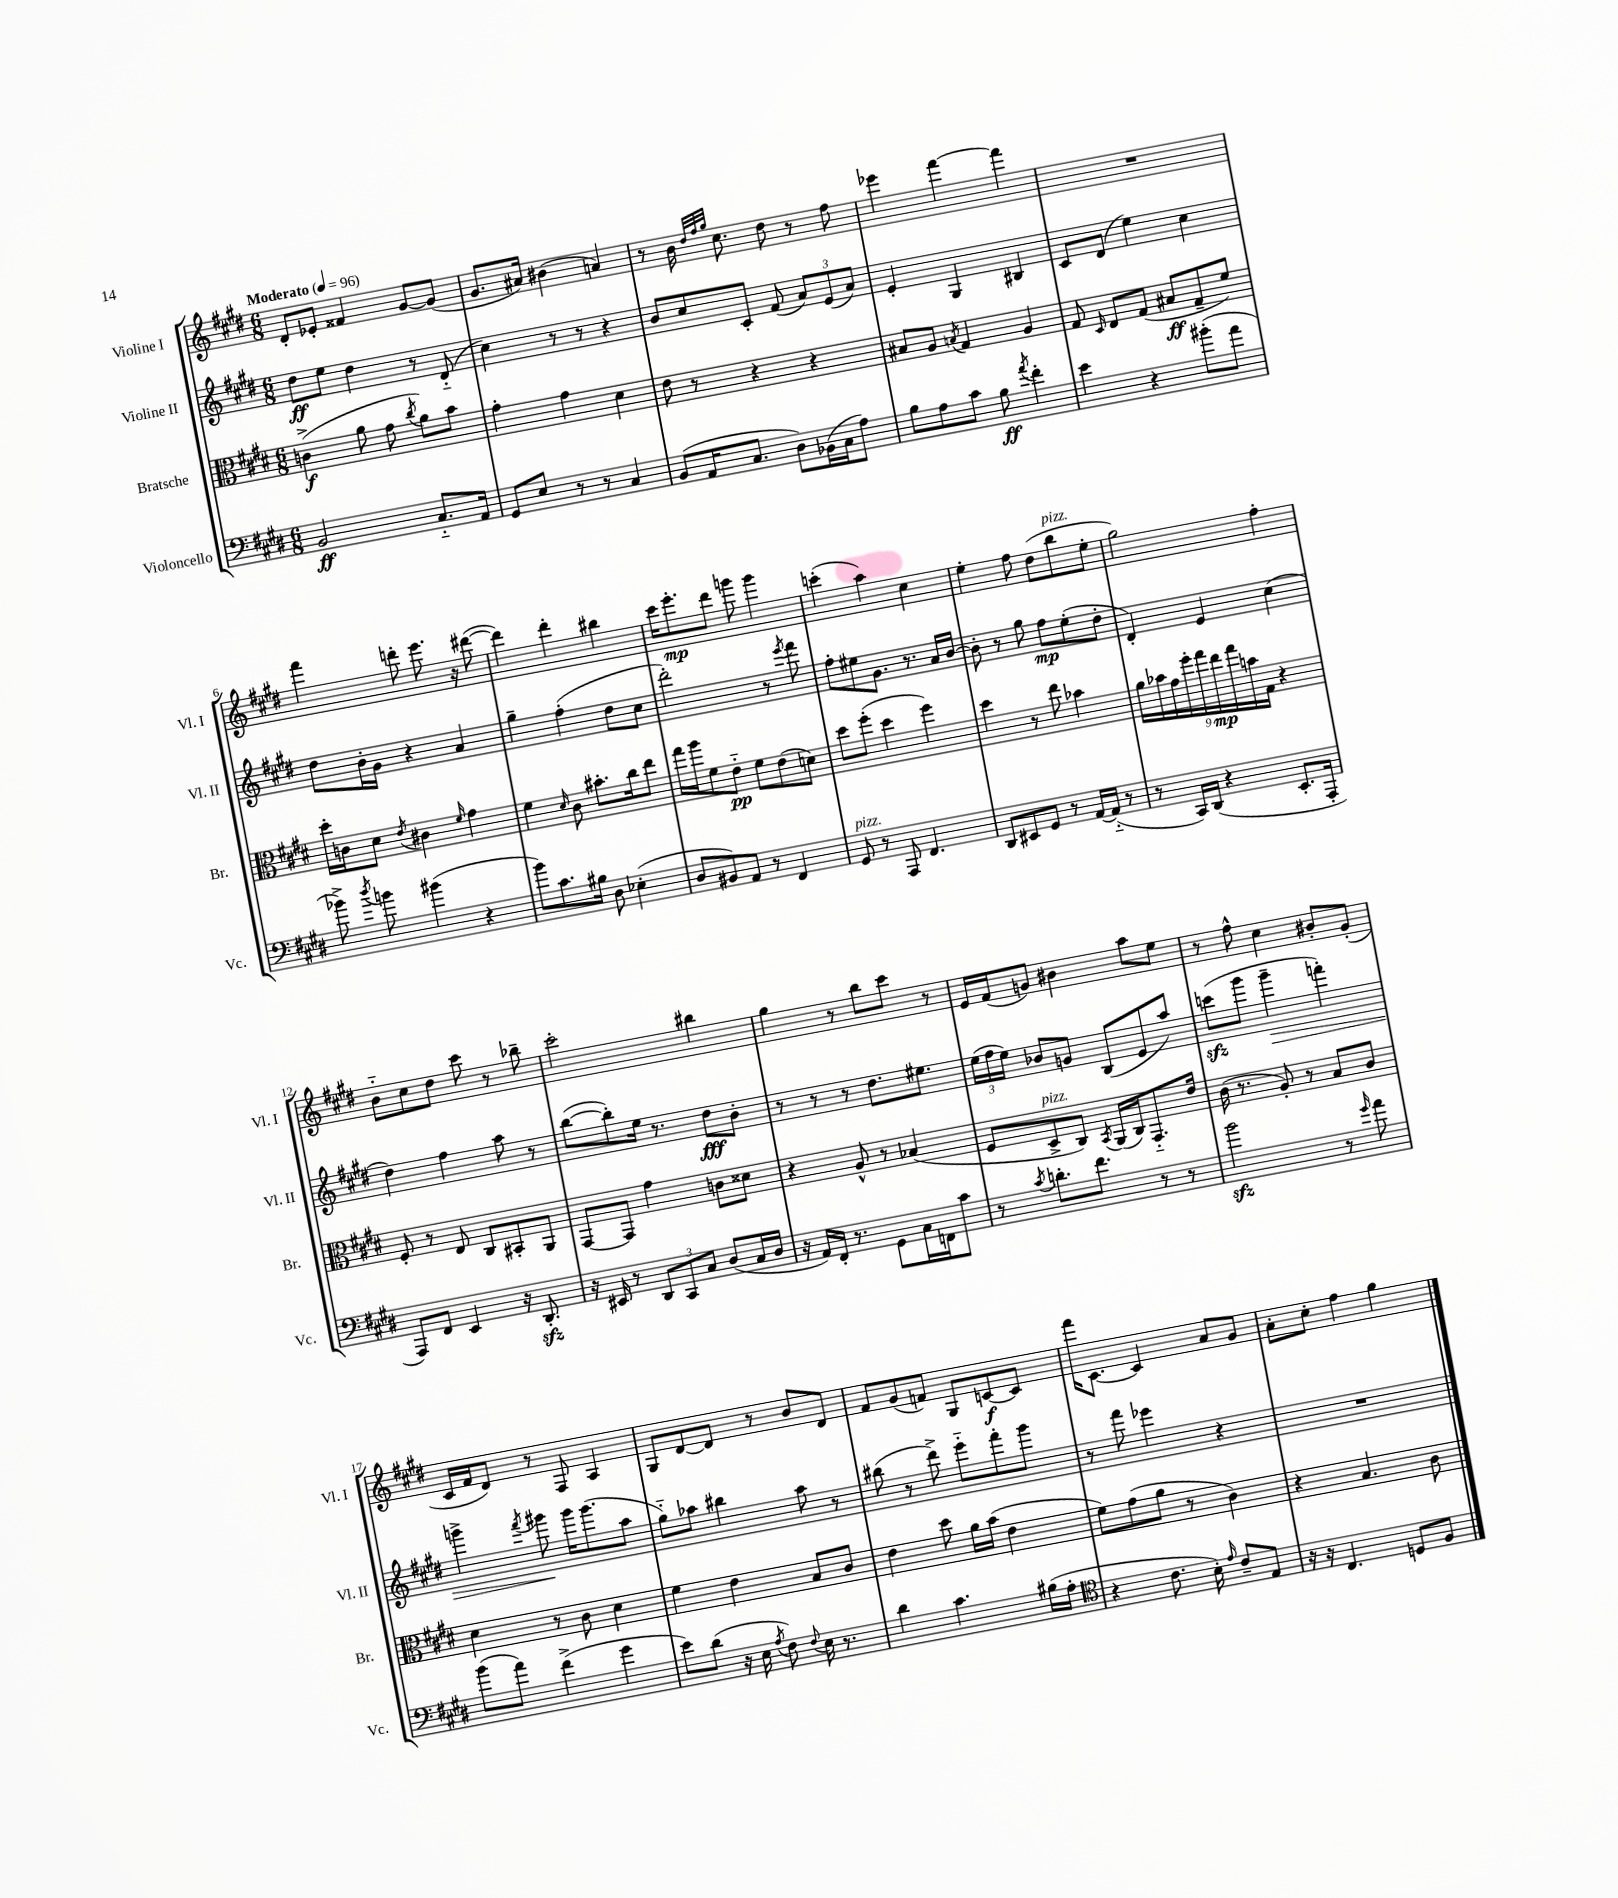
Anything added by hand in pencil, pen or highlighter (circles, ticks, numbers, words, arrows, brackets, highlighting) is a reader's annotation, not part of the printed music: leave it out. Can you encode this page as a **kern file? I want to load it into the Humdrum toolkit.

**kern	**dynam	**kern	**dynam	**kern	**dynam	**kern	**dynam
*part4	*part4	*part3	*part3	*part2	*part2	*part1	*part1
*staff4	*staff4	*staff3	*staff3	*staff2	*staff2	*staff1	*staff1
*I"Violoncello	*	*I"Bratsche	*	*I"Violine II	*	*I"Violine I	*
*I'Vc.	*	*I'Br.	*	*I'Vl. II	*	*I'Vl. I	*
*clefF4	*	*clefC3	*	*clefG2	*	*clefG2	*
*k[f#c#g#d#]	*	*k[f#c#g#d#]	*	*k[f#c#g#d#]	*	*k[f#c#g#d#]	*
*M6/8	*	*M6/8	*	*M6/8	*	*M6/8	*
*MM96	*	*MM96	*	*MM96	*	*MM96	*
=1	=1	=1	=1	=1	=1	=1	=1
!	!	!	!	!	!	!LO:TX:a:B:t=Moderato	!
2BB/	ff	(4cn^\	f	8dd#\L	ff	8d#'/L	.
.	.	.	.	8ee\J	.	8e-X'/J	.
.	.	8a\	.	4dd#\	.	4f##X/	.
.	.	8g#\	.	.	.	.	.
.	.	8qcc#/	.	.	.	.	.
8.C#/L	.	8a\L)	.	8r	.	[8g#/L	.
.	.	8b\J	.	(8d#/	.	(8g#/J]	.
16AA/Jk	.	.	.	.	.	.	.
=2	=2	=2	=2	=2	=2	=2	=2
8GG#/L	.	4g#'\	.	4cc#\)	.	8.g#/L	.
8E/J	.	.	.	.	.	.	.
.	.	.	.	.	.	16a#X/Jk)	.
8r	.	4g#\	.	8r	.	(4b#X\	.
8r	.	.	.	8r	.	.	.
4C#/	.	4d#\	.	4r	.	4an/)	.
=3	=3	=3	=3	=3	=3	=3	=3
(8BB/L	.	8e\	.	8b/L	.	8r	.
16AA/K	.	8r	.	8cc#/	.	16b\	.
.	.	.	.	.	.	32qqdd#/LLL	.
.	.	.	.	.	.	32qqff#/	.
.	.	.	.	.	.	32qqgg#/JJJ	.
8.C#/J	.	.	.	.	.	8.cc#\	.
.	.	4r	.	8c#'/J	.	.	.
8D#\L)	.	.	.	(8f#/	.	8dd#\	.
(16BB-X\L	.	4r	.	12a/L)	.	8r	.
16C#\J	.	.	.	.	.	.	.
.	.	.	.	(12e/	.	.	.
8A\J)	.	.	.	.	.	8ff#\	.
.	.	.	.	12a/J)	.	.	.
=4	=4	=4	=4	=4	=4	=4	=4
8B\L	.	8B#X/L	.	4e'/	.	4eee-X\	.
8A\	.	8A/J	.	.	.	.	.
.	.	8qBn/	.	.	.	.	.
8c#\J	.	4G#/	.	4G#/	.	[4fff#\	.
8B\	ff	.	.	.	.	.	.
8qa/	.	.	.	.	.	.	.
4f#'\	.	4A/	.	4B#X/	.	4fff#\]	.
=5	=5	=5	=5	=5	=5	=5	=5
4e\	.	8G#/	.	8c#/L	.	2.r	.
.	.	16qqD#/	.	.	.	.	.
.	.	8E/L	.	(8d#/J	.	.	.
4r	.	(8G#/J	.	4ee\)	.	.	.
.	.	8B#X/L	ff	.	.	.	.
(8b#X'\L	.	8G#~/	.	4cc#\	.	.	.
8a\J	.	8f#/J)	.	.	.	.	.
!!LO:LB:g=z
=6	=6	=6	=6	=6	=6	=6	=6
8b-X^\)	.	16dd#'\LL	.	8dd#\L	.	4fff#\	.
.	.	16cn\J	.	.	.	.	.
8qdd#/	.	.	.	.	.	.	.
8bn\	.	8d#\J	.	16b'\L	.	.	.
.	.	.	.	16g#\JJ	.	.	.
.	.	8qe/	.	.	.	.	.
(4b#X\	.	4c#X\	.	4r	.	8dddn'\	.
.	.	.	.	.	.	8.eee\	.
.	.	16qqf#/	.	.	.	.	.
4r	.	4g#\	.	4a/	.	.	.
.	.	.	.	.	.	16r	.
.	.	.	.	.	.	([8ddd#X\	.
=7	=7	=7	=7	=7	=7	=7	=7
8b\L)	.	4f#\	.	4gg#~\	.	4ddd#\])	.
8.c#\	.	.	.	.	.	.	.
.	.	16qqd#/	.	.	.	.	.
.	.	8c#\	.	(4ff#'\	.	4ddd#'\	.
16B#X\Jk	.	.	.	.	.	.	.
8D#\	.	8.b#X'\L	.	.	.	.	.
(4E-X'\	.	.	.	8dd#\L	.	4bb#X\	.
.	.	16cc#\k	.	.	.	.	.
.	.	8ee\J	.	8cc#\J	.	.	.
=8	=8	=8	=8	=8	=8	=8	=8
8D#/L	.	16gg#\LL	.	2ddd#'\)	.	16ccc#\KL	.
.	.	16aa\J	.	.	.	8.eee'\	mp
8BB#X/)	.	8f#\	.	.	.	.	.
8AA/J	.	8e\J	pp	.	.	8ddd#\J	.
8r	.	8f#\L	.	.	.	8gggn\	.
4FF#/	.	(8e\	.	8r	.	4ggg\	.
.	.	.	.	8qeee/	.	.	.
.	.	8dn\J)	.	8fff#\	.	.	.
=9	=9	=9	=9	=9	=9	=9	=9
!LO:TX:a:i:t=pizz.	!	!	!	!	!	!	!
8GG#/	.	8dd#\L	.	8ff#'\L	.	(4cccn'\	.
8r	.	(8ff#'\J	.	8ee#X\	.	.	.
8AAA/	.	4dd#\	.	8.g#\J	.	4aa\)	.
4.FF#/	.	.	.	.	.	.	.
.	.	.	.	8.r	.	.	.
.	.	4ff#\)	.	.	.	4cc#\	.
.	.	.	.	16a/LL	.	.	.
.	.	.	.	[16b/JJ	.	.	.
=10	=10	=10	=10	=10	=10	=10	=10
8DD#/L	.	4dd#\	.	8b'\]	.	4ee'\	.
8EE#X/	.	.	.	8r	.	.	.
8GG#/J	.	8r	.	8gg#\	.	8ff#\	.
8r	.	8ee\	.	8ff#\L	mp	(8dd#\L	.
!	!	!	!	!	!	!LO:TX:a:i:t=pizz.	!
[16AA/LL	.	4b-X\	.	(8ee'\	.	8bb\	.
(16AA/JJ]	.	.	.	.	.	.	.
8r	.	.	.	8dd#'\J	.	8ee'\J	.
=11	=11	=11	=11	=11	=11	=11	=11
8r	.	18a\LL	.	4d#'/)	.	2gg#\)	.
.	.	18b-X\	.	.	.	.	.
.	.	18g#\	.	.	.	.	.
16CC#/LL)	.	.	.	.	.	.	.
.	.	18ff#'\	.	.	.	.	.
(16DD#/JJ	.	.	.	.	.	.	.
.	.	18gg#\	.	.	.	.	.
4r	.	.	.	4e/	.	.	.
.	.	18ee\	mp	.	.	.	.
.	.	18gg#\	.	.	.	.	.
.	.	18bn\	.	.	.	.	.
.	.	18G#\JJ	.	.	.	.	.
8.EE'/L	.	4r	.	(4cc#\	.	4ff#'\	.
16AAA'/Jk	.	.	.	.	.	.	.
!!LO:LB:g=z
=12	=12	=12	=12	=12	=12	=12	=12
8AAA/L)	.	8F#'/	.	4dd#\)	.	8b\L	.
8FF#/J	.	8r	.	.	.	8cc#\	.
4EE/	.	8E/	.	4ff#\	.	8dd#\J	.
.	.	8C#/L	.	.	.	8ccc#\	.
16r	.	8BB#X'/	.	8aa\	.	8r	.
8.DD#zz'/	.	.	.	.	.	.	.
.	.	8AA/J	.	8r	.	8bb-X~\	.
=13	=13	=13	=13	=13	=13	=13	=13
16r	.	[8GG#/L	.	([8bb\L	.	2ccc#'\	.
16EE#X/	.	.	.	.	.	.	.
8r	.	8GG#/J]	.	8bb'\])	.	.	.
12DD#/L	.	4g#\	.	16ee\Jk	.	.	.
.	.	.	.	8.r	.	.	.
12CC#/	.	.	.	.	.	.	.
12C#/J	.	.	.	.	.	.	.
(8D#/L	.	8cn\L	.	8dd#\L	fff	4bb#X\	.
16C#/L	.	8d##X\J	.	8b'\J	.	.	.
16D#/JJ	.	.	.	.	.	.	.
=14	=14	=14	=14	=14	=14	=14	=14
16r	.	4r	.	8r	.	4gg#\	.
16AA/LL)	.	.	.	.	.	.	.
16FF#'/JJ	.	.	.	8r	.	.	.
8.r	.	.	.	.	.	.	.
.	.	8A^^/	.	8r	.	8r	.
8GG#\L	.	8r	.	8.dd#\L	.	8bb\L	.
16C#\L	.	(4B-X/	.	.	.	8ccc#\J	.
16FFn\J	.	.	.	8.ee#X\J	.	.	.
8c#\J	.	.	.	.	.	8r	.
=15	=15	=15	=15	=15	=15	=15	=15
8r	.	8F#/L	.	(24ee\LL	.	16e/LL	.
.	.	.	.	24ff#\	.	.	.
.	.	.	.	.	.	(16f#/J	.
.	.	.	.	24ee\JJ)	.	.	.
8qc#/	.	.	.	.	.	.	.
!	!	!LO:TX:a:i:t=pizz.	!	!	!	!	!
8.dn'\L	.	8D#^/	.	8b-X/L	.	8gn/J)	.
.	.	8C#/J)	.	8gn/J	.	4b#X\	.
8.f#\J	.	.	.	.	.	.	.
.	.	8qBB/	.	.	.	.	.
.	.	(16AA/LL	.	(8B/L	.	.	.
.	.	16C#/J)	.	.	.	.	.
8r	.	8.GG#/	.	8e/	.	8aa\L	.
8r	.	.	.	8aa/J)	.	8ee\J	.
.	.	16e/Jk	.	.	.	.	.
=16	=16	=16	=16	=16	=16	=16	=16
2bzz\	.	(16c#\	.	(8cccnzz\L	.	8r	.
.	.	8.r	.	.	.	.	.
.	.	.	.	8ggg#\J	.	8ff#^^\	.
!	!	!	!	!	!LO:HP:b	!	!
.	.	8A'/)	.	4ggg#~\	>	4cc#\	.
.	.	8r	.	.	.	.	.
8r	.	8B/L	.	4fffn'\)	.	8b#X'/L	.
16qqg#/	.	.	.	.	.	.	.
8a\	.	8c#/J	.	.	.	(8g#'/J	.
!!LO:LB:g=z
=17	=17	=17	=17	=17	=17	=17	=17
(8b\L	.	4d#\	.	4gggn^\	.	16c#/LL	.
.	.	.	.	.	.	16f#/J	.
8a\J)	.	.	.	.	.	8d#/J)	.
.	.	.	.	8qfff#/	.	.	.
(4f#^\	.	8r	.	8ggg#X\	.	8r	.
.	.	8c#\	.	16ggg#\KL	]	8F#/	.
.	.	.	.	(8.ggg#\	.	.	.
4g#\	.	4d#\	.	.	.	4A/	.
.	.	.	.	8aa\J	.	.	.
=18	=18	=18	=18	=18	=18	=18	=18
8e\L)	.	4f#\	.	8gg#\L)	.	8G#/L	.
(8d#\J	.	.	.	8aa-X\J	.	[8d#/	.
16r	.	4e\	.	4bb#X\	.	8d#/J]	.
16E\	.	.	.	.	.	.	.
8qA/	.	.	.	.	.	.	.
8F#\)	.	.	.	.	.	8r	.
8qqF#/	.	.	.	.	.	.	.
16E\	.	8B/L	.	8aa-\	.	8b/L	.
8.r	.	.	.	.	.	.	.
.	.	8c#/J	.	8r	.	8d#/J	.
=19	=19	=19	=19	=19	=19	=19	=19
4d#\	.	4e\	.	(8bb#X\	.	8f#/L	.
.	.	.	.	8r	.	(8g#/	.
4.c#\	.	8dd#\	.	8ddd#^\)	.	8fn/J)	.
.	.	16a\LL	.	8eee\L	.	8G#/L	.
.	.	(16b\JJ	.	.	.	.	.
.	.	4e\	.	8fff#'\	.	[8cn/	f
(16B#X\LL	.	.	.	8ggg#\J	.	8c/J]	.
16A'\JJ	.	.	.	.	.	.	.
=20	=20	=20	=20	=20	=20	=20	=20
*clefC4	*	*	*	*	*	*	*
4r	.	8f#\L)	.	8r	.	16fff#\KL	.
.	.	.	.	.	.	[8.c#\J	.
.	.	(8g#\	.	8fff#\	.	.	.
8.c#\	.	8a\J	.	4eee-X\	.	4c#/]	.
.	.	8r	.	.	.	.	.
16B'\)	.	.	.	.	.	.	.
16qqe/	.	.	.	.	.	.	.
8c#~/L	.	4c#\)	.	4r	.	8a/L	.
8E/J	.	.	.	.	.	8g#/J	.
=21	=21	=21	=21	=21	=21	=21	=21
16r	.	4r	.	2.r	.	8a'\L	.
16r	.	.	.	.	.	.	.
4.C#/	.	.	.	.	.	8cc#'\J	.
.	.	4.B/	.	.	.	4ff#\	.
8Dn/L	.	.	.	.	.	4gg#\	.
8F#/J	.	8c#\	.	.	.	.	.
==	==	==	==	==	==	==	==
*-	*-	*-	*-	*-	*-	*-	*-
